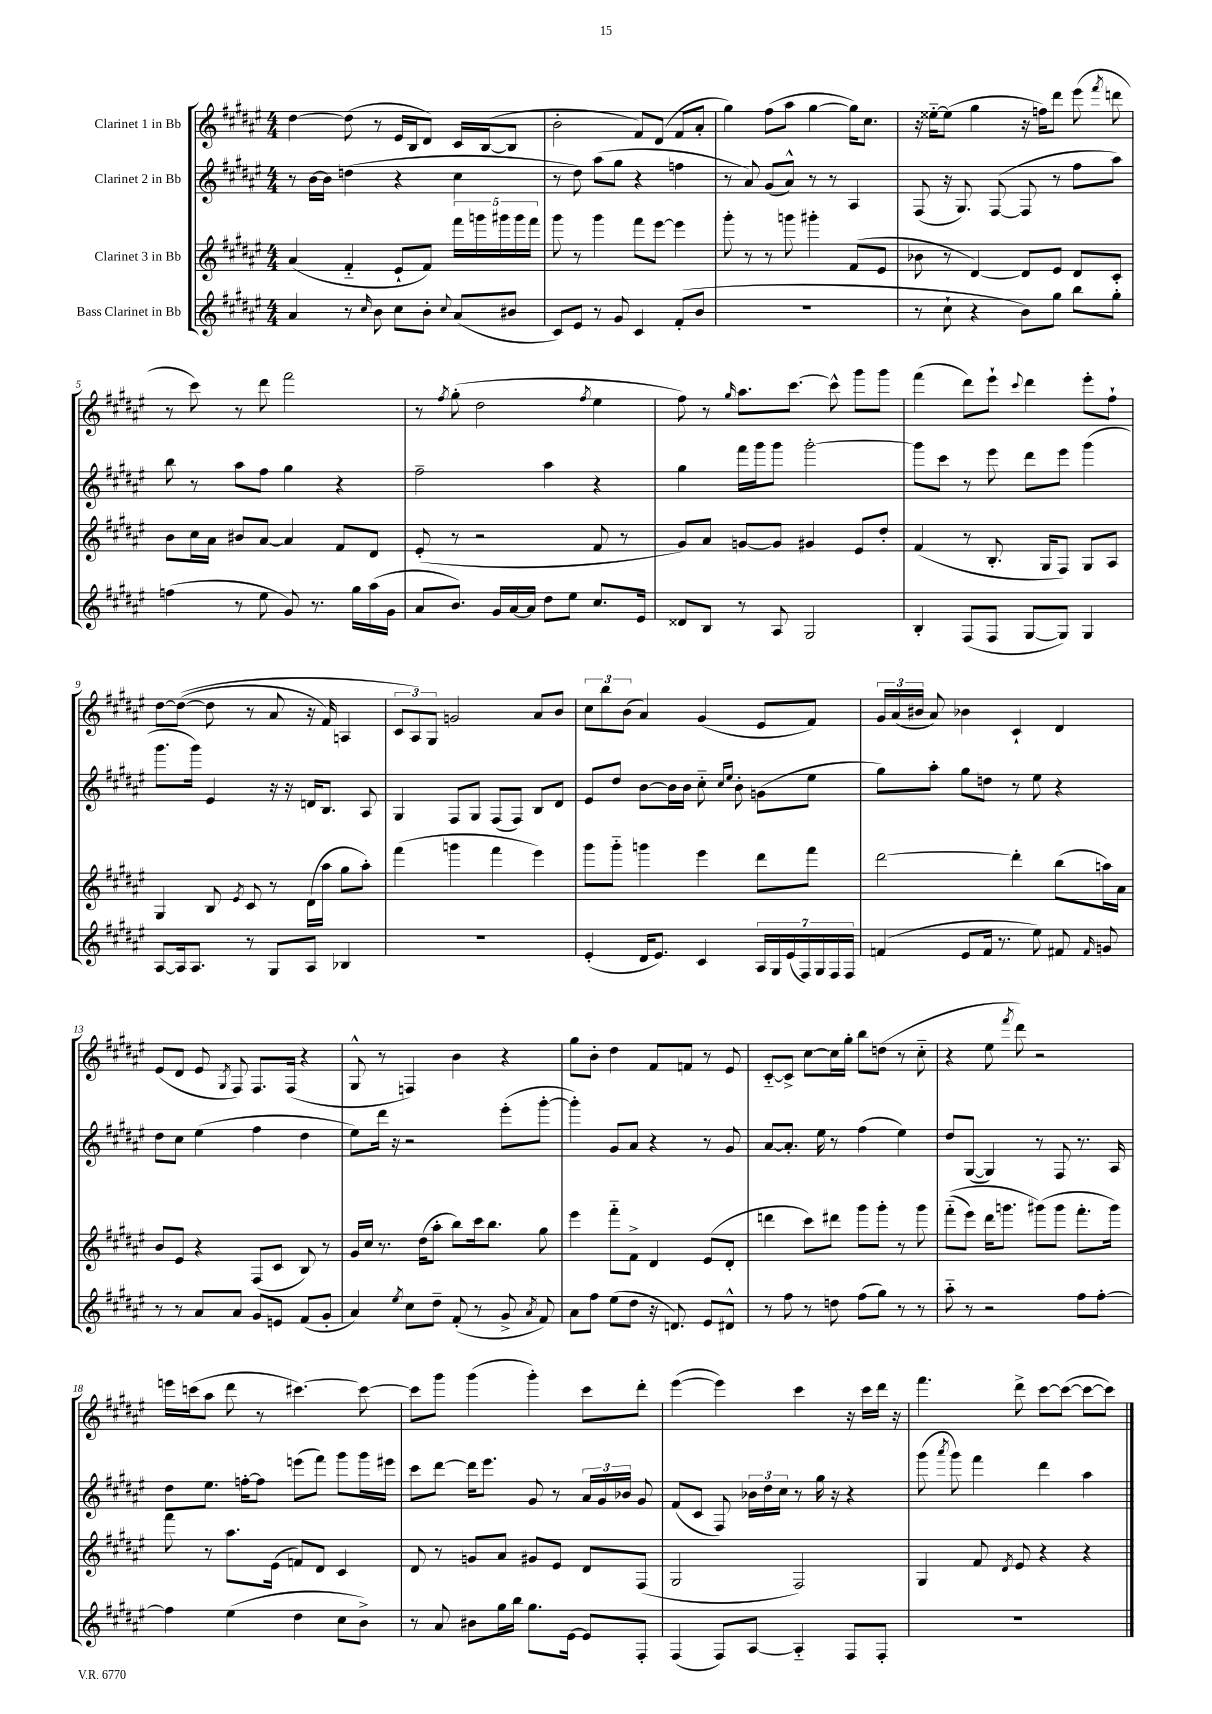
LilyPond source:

<<
\new StaffGroup <<
\new Staff = "s0" \with { instrumentName = "Clarinet 1 in Bb" } {
    \clef treble \key fis \major \numericTimeSignature \time 4/4
    \autoBeamOff dis''4~ dis''8( r8 eis'16[ b16 dis'8]) cis'16[ b16~( b8] |
    b'2-. fis'8[) dis'8]( fis'8[ ais'8]-. |
    gis''4) fis''8[( ais''8] gis''4~ gis''16[) cis''8.] |
    r16 eisis''16[~-_ eisis''8]( gis''4 r16 f''16[) dis'''8] eis'''8( \acciaccatura { fis'''8 } d'''8 |
    r8 cis'''8) r8 dis'''8 fis'''2 |
    r8 \acciaccatura { fis''8 } gis''8-.( dis''2 \acciaccatura { fis''8 } eis''4 |
    fis''8) r8 \grace { gis''16 } ais''8.[ cis'''8.]~ cis'''8-^ gis'''8[ gis'''8] |
    fis'''4( dis'''8[) eis'''8]-! \appoggiatura { cis'''8 } dis'''4 eis'''8[-. fis''8]-! |
    dis''8[~ dis''8]~(\( dis''8 r8 ais'8 r16 fis'16) a4 |
    \tuplet 3/2 { cis'8[ ais8\) gis8] } g'2 ais'8[ b'8] |
    \tuplet 3/2 { cis''8[ b''8 b'8]( } ais'4) gis'4( eis'8[ fis'8]) |
    \tuplet 3/2 { gis'16[ ais'16( bis'16] } ais'8) bes'4 cis'4-! dis'4 |
    eis'8[( dis'8] eis'8 \acciaccatura { gis8 } fis8) fis8.[ fis16]( r4 |
    gis8-^ r8 f4) b'4 r4 |
    gis''8[ b'8]-. dis''4 fis'8[ f'8] r8 eis'8 |
    cis'8[~-_ cis'8]-> cis''8[~ cis''16 gis''16]-. b''8[ d''8]( r8 cis''8-_ |
    r4 eis''8 \acciaccatura { fis'''8 } dis'''8) r2 |
    e'''16[ c'''16( ais''8] dis'''8 r8 cis'''4.~) cis'''8~ |
    cis'''8[ gis'''8] gis'''4( gis'''4-.) cis'''8[ dis'''8]-. |
    eis'''4~( eis'''4) cis'''4 r16 cis'''16[ dis'''16] r16 |
    fis'''4. dis'''8-> cis'''8[~ cis'''8]~( cis'''8[~ cis'''8]) \bar "|." |
}
\new Staff = "s1" \with { instrumentName = "Clarinet 2 in Bb" } {
    \clef treble \key fis \major \numericTimeSignature \time 4/4
    \autoBeamOff r8 b'16[~ b'16] d''4( r4 cis''4 |
    r8 dis''8) ais''8[( gis''8] r4 f''4 |
    r8 ais'8) gis'8[( ais'8]-^) r8 r8 ais4 |
    fis8( r16 gis8.) fis8~( fis8 r8 fis''8[ ais''8]) |
    b''8 r8 ais''8[ fis''8] gis''4 r4 |
    fis''2-- ais''4 r4 |
    gis''4 fis'''16[ gis'''16 gis'''8] gis'''2~-. |
    gis'''8[ cis'''8] r8 eis'''8 dis'''8[ eis'''8] gis'''4( |
    gis'''8.[ gis'''16]) eis'4 r16 r16 d'16[ b8.] ais8 |
    gis4 fis8[ gis8] fis8[( fis8]) b8[ dis'8] |
    eis'8[ dis''8] b'8[~ b'16 b'16] cis''8-_ \grace { cis''16[ eis''16] } b'8-. g'8[( eis''8] |
    gis''8[) ais''8]-. gis''8[ d''8] r8 eis''8 r4 |
    dis''8[ cis''8] eis''4( fis''4 dis''4 |
    eis''8[) dis'''16] r16 r2 eis'''8[-.( gis'''8]~-. |
    gis'''4-.) gis'8[ ais'8] r4 r8 gis'8 |
    ais'8[~ ais'8.]-. eis''16 r8 fis''4( eis''4) |
    dis''8[ gis8]~( gis4) r8 fis8 r8. ais16 |
    dis''8[ eis''8.] f''16[~-. f''8] e'''8[( fis'''8]) gis'''8[ gis'''16 eis'''16] |
    cis'''8[ dis'''8]~ dis'''16[ eis'''8.] gis'8 r8 \tuplet 3/2 { ais'16[ gis'16 bes'16] } gis'8 |
    fis'8[( cis'8] fis8) \tuplet 3/2 { bes'16[ dis''16 cis''16] } r8 gis''16 r16 r4 |
    gis'''8( \acciaccatura { ais'''8 } gis'''8) fis'''4 dis'''4 ais''4 \bar "|." |
}
\new Staff = "s2" \with { instrumentName = "Clarinet 3 in Bb" } {
    \clef treble \key fis \major \numericTimeSignature \time 4/4
    \autoBeamOff ais'4( fis'4-_ eis'8[-! fis'8]) \tuplet 5/4 { fis'''16[ g'''16 gis'''16 gis'''16 fis'''16] } |
    gis'''8 r8 gis'''4 fis'''8[ eis'''8]~ eis'''4 |
    gis'''8-. r8 r8 g'''8 gis'''4-. fis'8[( eis'8] |
    bes'8 r8 dis'4~) dis'8[ eis'8] dis'8[ cis'8]-. |
    b'8[ cis''16 ais'16] bis'8[ ais'8]~ ais'4 fis'8[ dis'8] |
    eis'8-.( r8 r2 fis'8 r8 |
    gis'8[) ais'8] g'8[~ g'8] gis'4 eis'8[ dis''8]-. |
    fis'4( r8 b8.-. gis16[ fis8]) gis8[ ais8] |
    gis4 b8 \acciaccatura { eis'8 } cis'8 r8 dis'16[( ais''16] gis''8[ ais''8]-.) |
    fis'''4( g'''4 fis'''4 eis'''4) |
    gis'''8[ gis'''8]-_ g'''4 eis'''4 dis'''8[ fis'''8] |
    dis'''2~ dis'''4-. b''8[( a''16) ais'16] |
    b'8[ eis'8] r4 fis8[( cis'8] b8) r8 |
    gis'16[ cis''16] r8. dis''16[( ais''8]-. b''8[) cis'''16 b''8.] gis''8 |
    eis'''4 fis'''8[-_ fis'8]-> dis'4 eis'8[( dis'8]-. |
    d'''4 cis'''8[) dis'''8] gis'''8[ gis'''8]-. r8 gis'''8 |
    fis'''8[-_(\( eis'''8]) dis'''16[ g'''8.] gis'''8[(\) gis'''8] fis'''8.[-. gis'''16]) |
    fis'''8 r8 ais''8.[ eis'16]( f'8[) dis'8] cis'4 |
    dis'8 r8 g'8[ ais'8] gis'8[ eis'8] dis'8[ fis8]( |
    gis2 fis2) |
    gis4 fis'8 \acciaccatura { dis'8 } eis'8 r4 r4 \bar "|." |
}
\new Staff = "s3" \with { instrumentName = "Bass Clarinet in Bb" } {
    \clef treble \key fis \major \numericTimeSignature \time 4/4
    \autoBeamOff ais'4 r8 \grace { cis''16 } b'8 cis''8[ b'8]-. \appoggiatura { cis''8 } ais'8[( bis'8] |
    cis'8[) eis'8] r8 gis'8 cis'4 fis'8[-.( b'8] |
    R1 |
    r8 cis''8-! r4 b'8[) gis''8] b''8[ gis''8]-. |
    f''4( r8 eis''8 gis'8) r8. gis''16[ ais''16( gis'16] |
    ais'8[ b'8.]) gis'16[ ais'16~ ais'16] dis''8[ eis''8] cis''8.[ eis'16] |
    disis'8[ b8] r8 ais8 gis2 |
    b4-. fis8[( fis8] gis8[~ gis8]) gis4 |
    ais8[~ ais16 ais8.] r8 gis8[ ais8] bes4 |
    R1 |
    eis'4-.( dis'16[ eis'8.]) cis'4 \tuplet 7/4 { ais16[ gis16 eis'16( fis16) gis16 fis16 fis16] } |
    f'4( eis'8[ f'16] r8. eis''8) fis'8 \grace { fis'16 } g'8 |
    r8 r8 ais'8[ ais'8] gis'8[ e'8] fis'8[( gis'8]-. |
    ais'4) \acciaccatura { eis''8 } cis''8[ dis''8]-- fis'8-.( r8 gis'8-> \acciaccatura { ais'8 } fis'8) |
    ais'8[ fis''8] eis''8[( dis''8] r16 d'8.) eis'8[ dis'8]-^ |
    r8 fis''8 r8 d''8 fis''8[( gis''8]) r8 r8 |
    ais''8-_ r8 r2 fis''8[ fis''8]~-. |
    fis''4 eis''4( dis''4 cis''8[ b'8]->) |
    r8 ais'8 bis'8[ gis''16 b''16] gis''8.[ eis'16]~ eis'8[ fis8]-. |
    fis4( fis8[) ais8]~ ais4-_ fis8[ fis8]-. |
    R1 \bar "|." |
}
>>
>>
